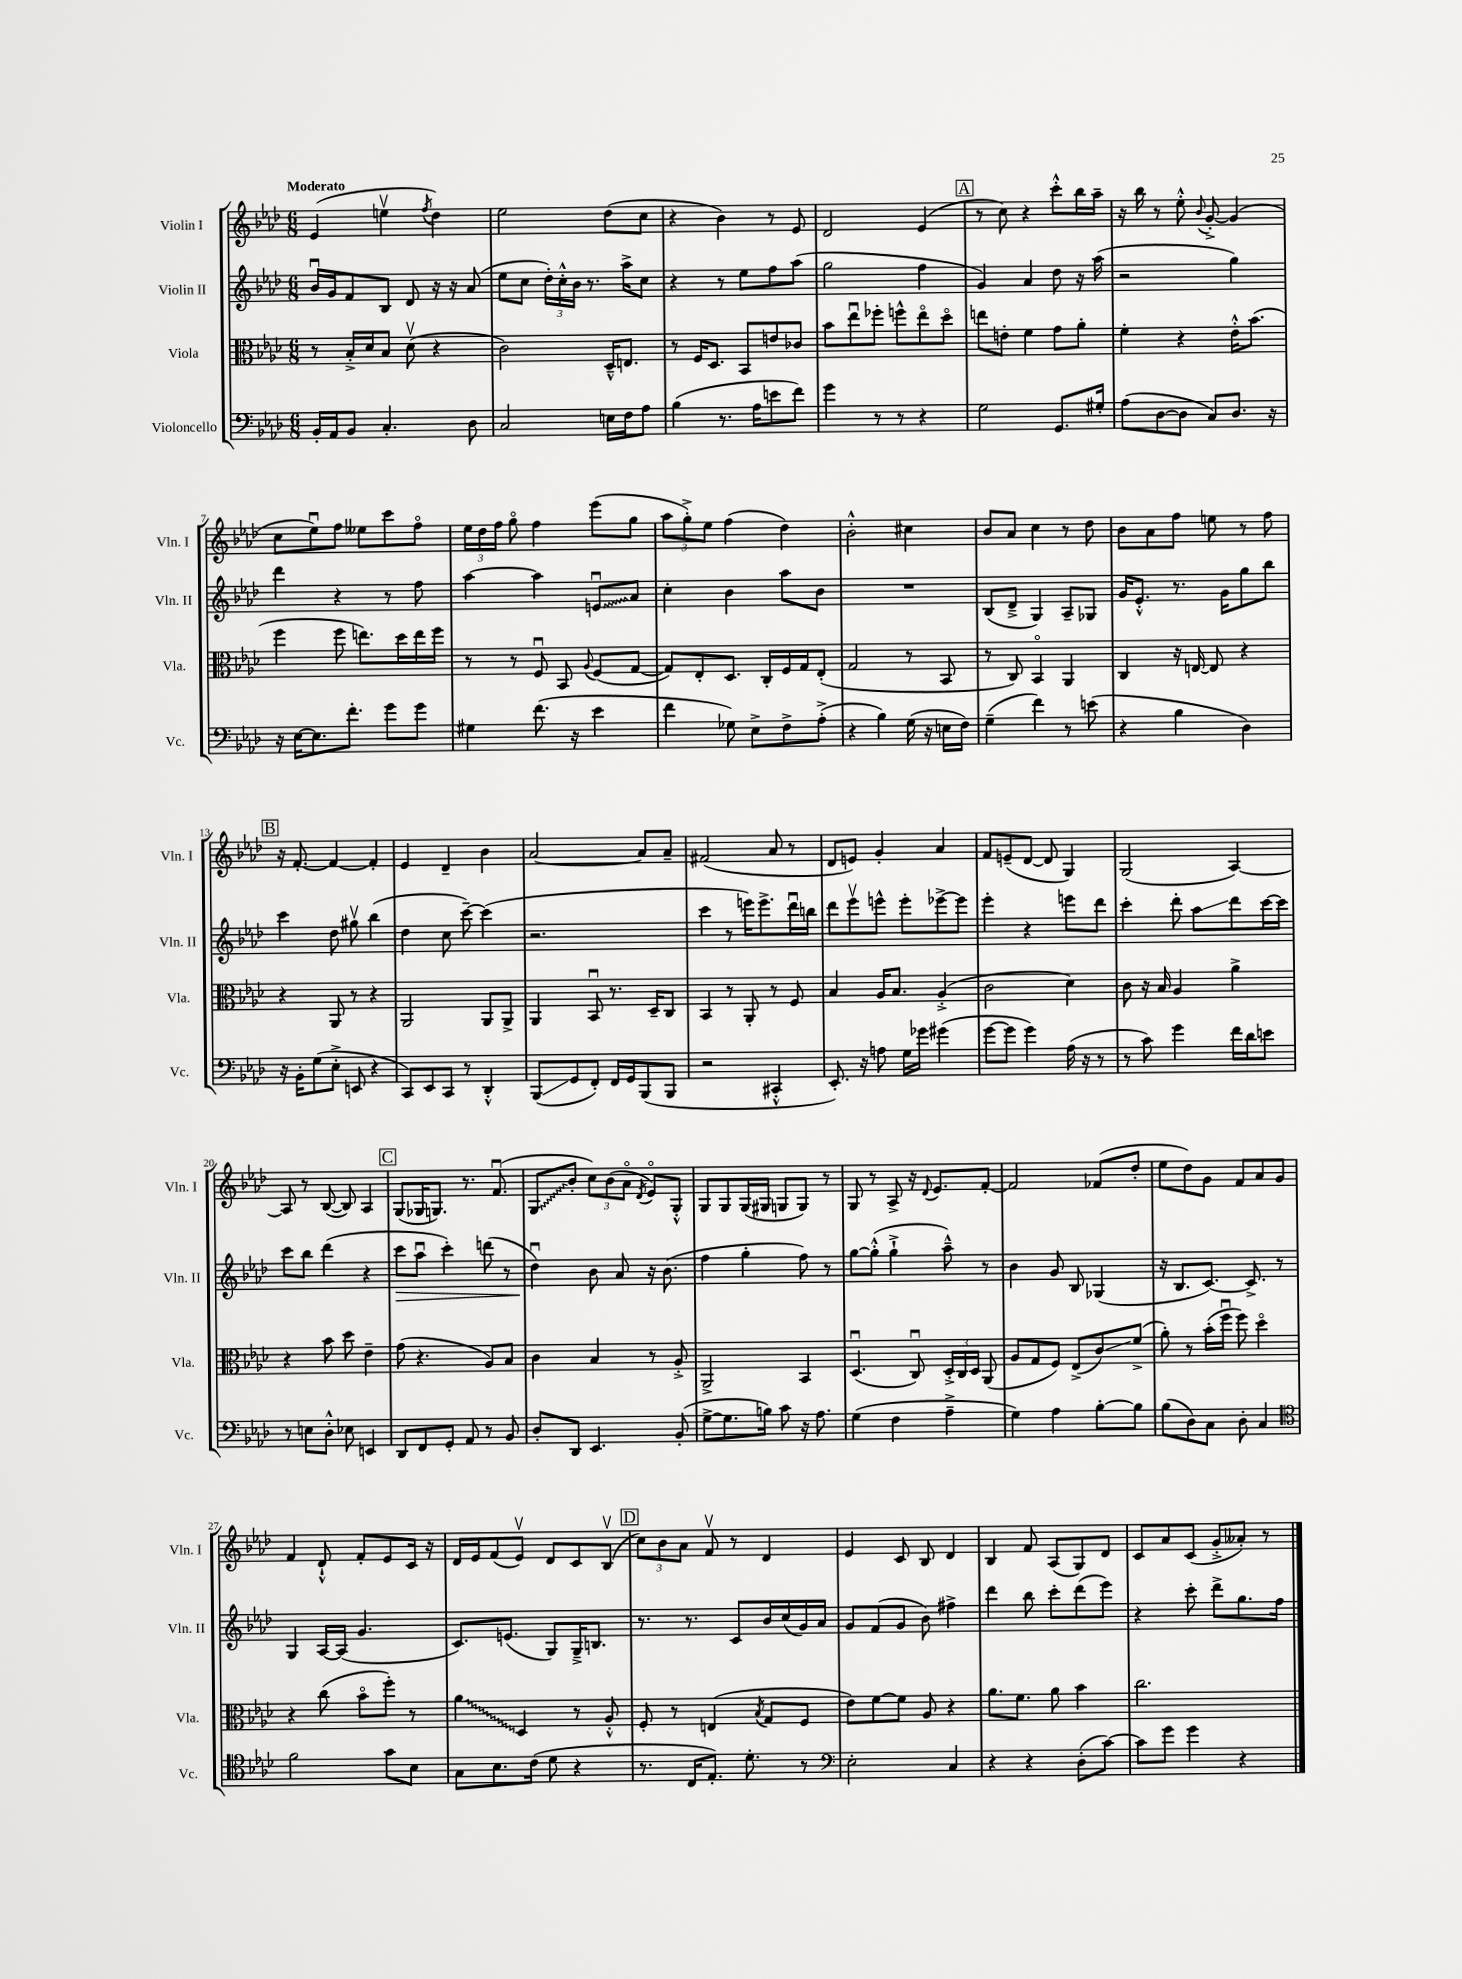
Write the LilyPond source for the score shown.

<<
\new StaffGroup <<
\new Staff = "s0" \with { instrumentName = "Violin I" shortInstrumentName = "Vln. I" } {
    \clef treble \key aes \major \numericTimeSignature \time 6/8 \tempo "Moderato"
    \autoBeamOff ees'4( e''4\upbow \acciaccatura { f''8 } des''4) |
    ees''2 des''8[( c''8] |
    r4 bes'4) r8 ees'8 |
    des'2 ees'4( |
    \mark \markup { \box "A" } r8 c''8) r4 c'''8[-.-^ bes''16 aes''16]-- |
    r16 bes''16 r8 ees''8-.-^ \appoggiatura { bes'8 } g'8~-.-> g'4( |
    c''8[ ees''8\downbow) f''8] eeses''8[ c'''8 f''8]\flageolet |
    \tuplet 3/2 { ees''16[ des''16 f''16] } g''8\flageolet f''4 ees'''8[( g''8] |
    \tuplet 3/2 { aes''8[ g''8-.->) ees''8] } f''4( des''4) |
    bes'2-.-^ cis''4 |
    bes'8[ aes'8] c''4 r8 des''8 |
    bes'8[ aes'8 f''8] e''8 r8 f''8 |
    \mark \markup { \box "B" } r16 f'8.~-. f'4~ f'4-. |
    ees'4 des'4-- bes'4 |
    aes'2~ aes'8[ aes'8]-- |
    fis'2( aes'8 r8 |
    des'8[ e'8]) g'4-. aes'4 |
    f'8[ e'8--( des'8]~ des'8 g4) |
    g2( aes4~) |
    aes8 r8 bes8~( bes8) aes4 |
    \mark \markup { \box "C" } g8[( ges16 g8.]) r8. f'8.\downbow( |
    \once \override Glissando.style = #'zigzag g8[\glissando bes'8]-. \tuplet 3/2 { c''8[) bes'8( aes'8]\flageolet } \acciaccatura { des'8 } ees'8[\flageolet) g8]-.-^ |
    g8[ g8 g16( gis16] g8[ g8]) r8 |
    g8 r8 aes8-> r16 \appoggiatura { des'8 } ees'8.[ f'8]~-. |
    f'2 fes'8[( des''8]-. |
    ees''8[ des''8) g'8] f'8[ aes'8 g'8] |
    f'4 des'8-!-^ f'8[-. ees'8 c'16] r16 |
    des'16[ ees'16 f'8( ees'8]\upbow) des'8[ c'8 bes8]\upbow( |
    \mark \markup { \box "D" } \tuplet 3/2 { c''8[) bes'8 aes'8] } f'8\upbow r8 des'4 |
    ees'4 c'8 bes8 des'4 |
    bes4 f'8 aes8[( g8) des'8] |
    c'8[ aes'8 c'8]( g'8[-.-> aeses'8]-.) r8 \bar "|." |
}
\new Staff = "s1" \with { instrumentName = "Violin II" shortInstrumentName = "Vln. II" } {
    \clef treble \key aes \major \numericTimeSignature \time 6/8
    \autoBeamOff bes'16[\downbow g'16 f'8 bes8] des'8 r16 r16 aes'8( |
    ees''8[ c''8] \tuplet 3/2 { des''16[-.) c''16-.-^ bes'16] } r8. aes''16[-> c''8] |
    r4 r8 ees''8[ f''8 aes''8]( |
    g''2 f''4 |
    \mark \markup { \box "A" } g'4) aes'4 des''8 r16 aes''16( |
    r2 g''4) |
    des'''4 r4 r8 f''8 |
    aes''4~ aes''4 \once \override Glissando.style = #'zigzag e'8[\downbow\glissando aes'8] |
    c''4-. bes'4 aes''8[ bes'8] |
    R2. |
    bes8[( des'8]---> g4) aes8[-- ges8] |
    g'16[ ees'8.]-.-^ r8. g'16[ g''8 bes''8] |
    \mark \markup { \box "B" } c'''4 des''8 gis''8\upbow bes''4( |
    des''4 c''8 c'''8~--) c'''4( |
    r2. |
    c'''4 r8 e'''16[) e'''8.-> des'''16\downbow b''16] |
    des'''8[ ees'''8\upbow e'''8]-^ e'''8[-. ees'''8~-> ees'''8] |
    ees'''4-. r4 e'''8[ des'''8] |
    c'''4-. des'''8-. aes''8[\glissando des'''8 c'''16~ c'''16] |
    c'''8[ bes''8] des'''4( r4 |
    \mark \markup { \box "C" } c'''8[\> aes''8]\downbow c'''4-.) d'''8( r8 |
    des''4\downbow\!) bes'8 aes'8 r16 bes'8.( |
    f''4 g''4-. f''8) r8 |
    g''8[~ g''8]-.-^( g''4-!-> aes''8---^) r8 |
    bes'4 g'8 bes8 ges4( |
    r16 bes8.[ c'8.]~) c'8.-> r8 |
    g4 aes16[~ aes16]( g'4. |
    c'8.[) e'8.]( g8[) g16---> b8.] |
    \mark \markup { \box "D" } r8. r8. c'8[ bes'16 c''16( g'16) aes'16] |
    g'8[ f'8( g'8] bes'8) fis''4-> |
    des'''4 bes''8 c'''8[-. des'''8( ees'''8]) |
    r4 c'''8-. des'''8[-> g''8. f''16] \bar "|." |
}
\new Staff = "s2" \with { instrumentName = "Viola" shortInstrumentName = "Vla." } {
    \clef alto \key aes \major \numericTimeSignature \time 6/8
    \autoBeamOff r8 bes16[-.-> des'16 bes8] des'8\upbow( r4 |
    c'2) des16[---^ e8.] |
    r8 f16[ des8.] bes,8[ e'8 ces'8] |
    bes'8[ ees''8\downbow fes''8]-. f''8[-^ ees''8\flageolet des''8]\flageolet |
    \mark \markup { \box "A" } e''8[ e'8]-. f'4 g'8[ aes'8]-. |
    f'4-. r4 ees'16[-.-^ bes'8.]( |
    f''4 f''8 e''8.[) des''16 e''16 f''16] |
    r8 r8 f8\downbow bes,8 \appoggiatura { aes8 } f8[( g8]~ |
    g8[) ees8-. des8.] c16[-. f16 g16 ees8]-.( |
    g2 r8 bes,8 |
    r8 c8) bes,4\flageolet aes,4 |
    c4 r16 e16~ e8 r4 |
    \mark \markup { \box "B" } r4 aes,8 r8 r4 |
    aes,2 aes,8[ aes,8]-> |
    aes,4 bes,8\downbow r8. des16[-- c8] |
    bes,4 r8 aes,8-. r8 f8 |
    bes4 aes16[ bes8.] aes4-.->( |
    c'2 des'4) |
    c'8 r16 bes16 aes4 aes'4-> |
    r4 bes'8 des''8 ees'4-- |
    \mark \markup { \box "C" } g'8( r4. aes8[) bes8] |
    c'4 bes4 r8 aes8-.-> |
    aes,2-> bes,4 |
    des4.\downbow( c8\downbow) \tuplet 3/2 { des16[-.-> c16 des16] } aes,8( |
    aes8[ g8 f8]) ees8[->( c'8\glissando) f'8]->( |
    aes'8-.) r8 bes'16[-.( f''16]\downbow f''8) des''4\flageolet |
    r4 c''8( bes'8[\flageolet f''8]-.) r8 |
    \once \override Glissando.style = #'zigzag aes'4\glissando des4 r8 aes8-.-^ |
    \mark \markup { \box "D" } f8-. r8 e4( \acciaccatura { bes8 } g8[ f8] |
    ees'8[) f'8~ f'8] aes8 r4 |
    aes'8.[ f'8.] aes'8 bes'4 |
    c''2. \bar "|." |
}
\new Staff = "s3" \with { instrumentName = "Violoncello" shortInstrumentName = "Vc." } {
    \clef bass \key aes \major \numericTimeSignature \time 6/8
    \autoBeamOff bes,16[-. aes,16 bes,8] c4.-. des8 |
    c2 e16[ f16 aes8] |
    bes4( r8. aes16[ e'8 f'8]) |
    g'4 r8 r8 r4 |
    \mark \markup { \box "A" } g2 g,8.[ gis16]-. |
    aes8[( des8~ des8] c8[) des8.] r16 |
    r16 ees16[~ ees8. f'8.]-. g'8[ g'8] |
    gis4 f'8.( r16 ees'4 |
    f'4 ges8) ees8[-> f8-> aes8]-.->( |
    r4 bes4) g16( r16 e16[ f16]) |
    g4--( f'4) r8 e'8( |
    r4 bes4 des4) |
    \mark \markup { \box "B" } r16 bes,16[-. g8( ees8]-.-> e,8 r4 |
    c,8[) ees,8 c,8] r8 des,4-.-^ |
    bes,,8[\glissando( g,8 f,8]-.) f,16[ g,16 bes,,8( bes,,8] |
    r2 cis,4-.-^ |
    ees,8.-.) r16 a8 g16[ ges'16] gis'4( |
    g'8[~ g'8] g'4) aes16( r16 r8 |
    r8 c'8) g'4 f'16[ des'16 e'8] |
    r8 e8[ des8]-.-^ ees8 e,4 |
    \mark \markup { \box "C" } des,8[ f,8 g,8]-. aes,8 r8 bes,8 |
    des8[-. des,8] ees,4. bes,8-.( |
    g8[~-> g8. b16]) c'8 r16 aes8. |
    g4( f4 aes4---> |
    g4) aes4 bes8[~-. bes8] |
    bes8[( des8) c8] des8-. c4 |
    \clef tenor f'2 g'8[ bes8] |
    g8[ bes8. c'16]( des'8 r4 |
    \mark \markup { \box "D" } r8. c16[ ees8.]-.) des'8.-. r8 |
    \clef bass ees2-. c4 |
    r4 r4 des8[-.( c'8]~) |
    c'8[ g'8] g'4 r4 \bar "|." |
}
>>
>>
